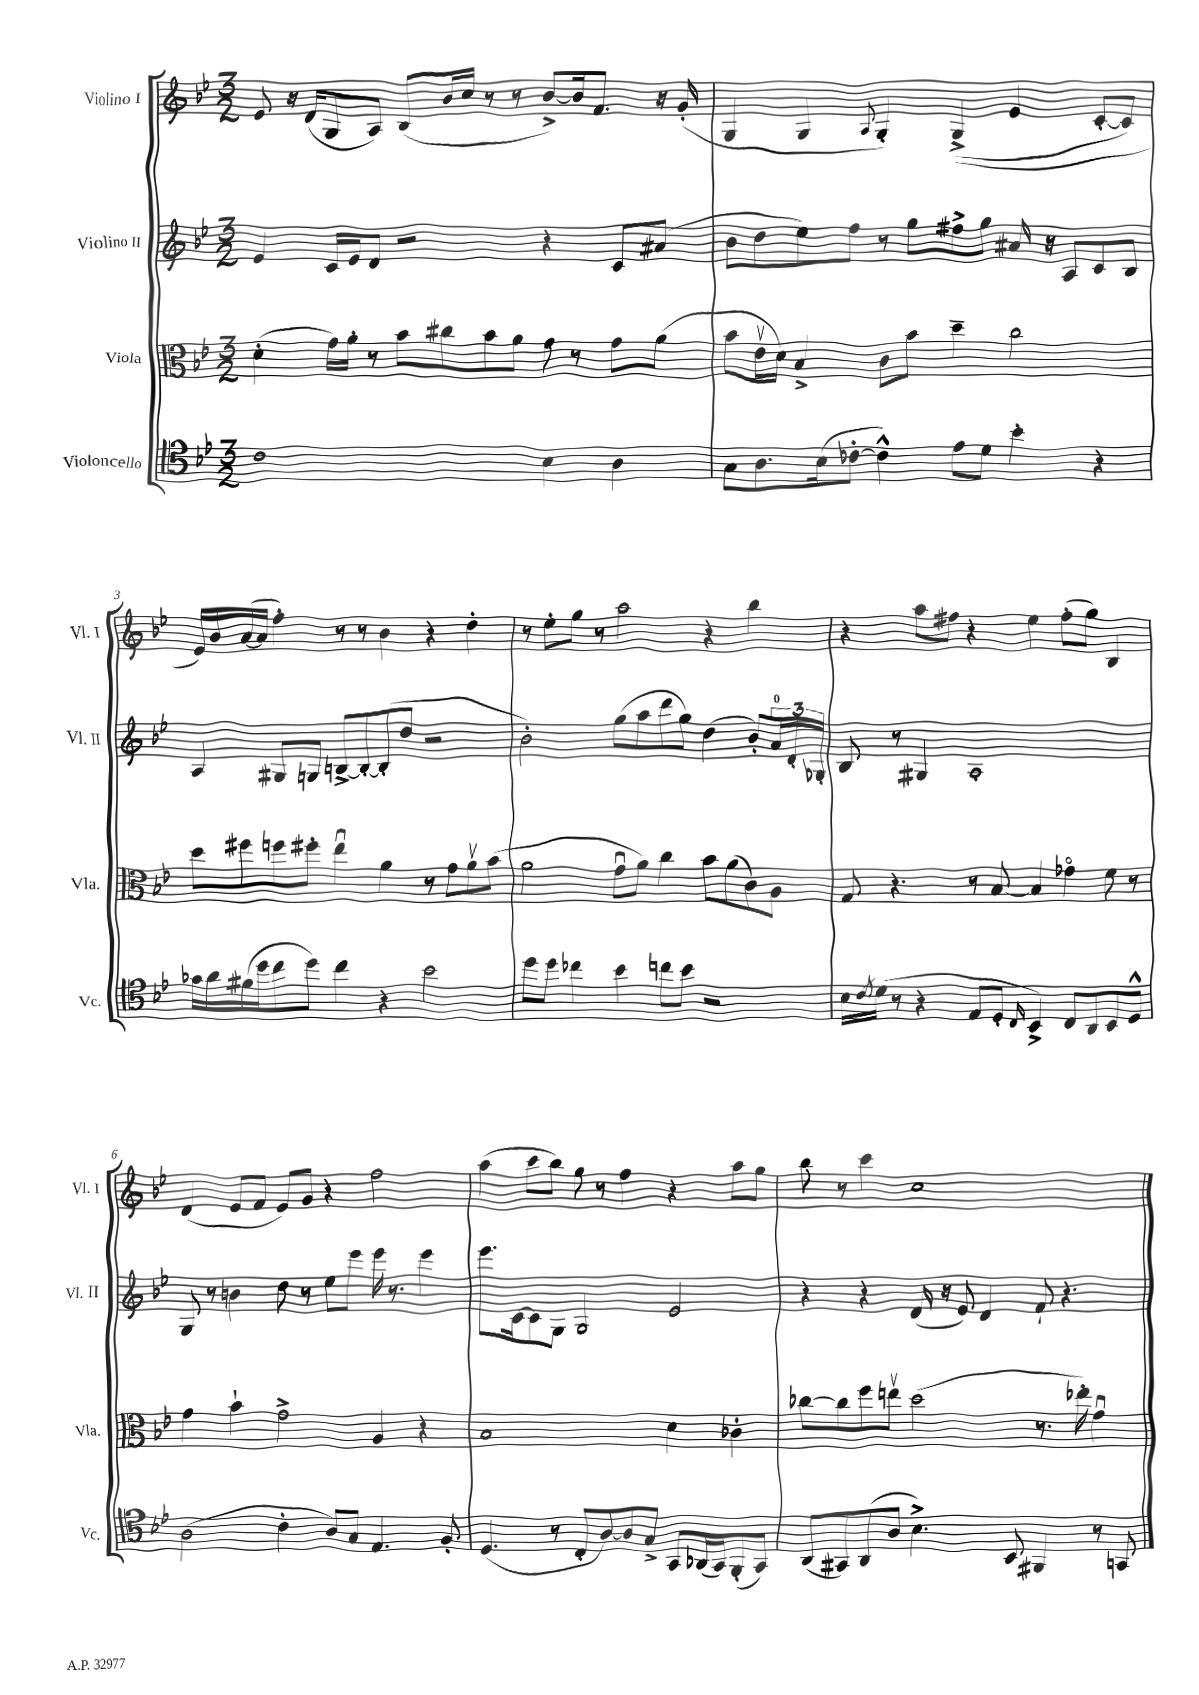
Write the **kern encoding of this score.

**kern	**kern	**kern	**kern
*staff4	*staff3	*staff2	*staff1
*clefC4	*clefC3	*clefG2	*clefG2
*k[b-e-]	*k[b-e-]	*k[b-e-]	*k[b-e-]
*M3/2	*M3/2	*M3/2	*M3/2
1c	(4d'	4e-	8e-
.	.	.	16r
.	.	.	(16d
.	16g)	16c	8G
.	16a'	16e-	.
.	8r	8d	8A)
.	8b-	2r	(8B-
.	8cc#	.	16b-
.	.	.	16cc
.	8b-	.	8r
.	8a	.	8r
4B-	8g	4r	[8b-^)
.	8r	.	16b-]
.	.	.	8.f
4A	8g	8c	.
.	(8a	(8a#	16r
.	.	.	(16g'
=	=	=	=
8G	8b-	8b-	4G
8.A	16e-v	8dd	.
.	16d)	.	.
.	4B-^	8ee-)	4G
(16B-	.	.	.
[8c-'	.	8ff	.
.	.	.	8qqA
4c-^^])	8c	8r	4G')
.	8b-	8gg	.
8e-	4dd~	8ff#^	&((4G^
8d	.	8gg	.
4b-'	2cc	16a#	4e-
.	.	16r	.
.	.	8A	.
4r	.	8c	[8c'
.	.	8B-	8c])
=	=	=	=
16g-	8dd	4A	16e-&)
16a	.	.	16b-
(16f#	8ff#	.	([16a
16dd	.	.	16a]
8cc	8ff	8G#	4ff')
8dd)	8ff#'	8G	.
4cc	4ee-u	[8B^	8r
.	.	8B'_	8r
4r	4a	(8B']	4b-
.	.	8dd	.
2b-	8r	2r	4r
.	8g	.	.
.	8av	.	4dd'
.	(8b-	.	.
=	=	=	=
8dd	2a	2b-')	8r
8dd	.	.	8ee-'
4cc-	.	.	8gg
.	.	.	8r
4b-	8gu	(8gg	2aa
.	8a)	8aa	.
8cc	4cc	8ddd	.
8b-	.	8gg)	.
2r	8b-	(4dd	4r
.	(8a	.	.
.	8c)	8b-')	4bb-
.	8A	24a	.
.	.	24d'	.
.	.	24G-'	.
=	=	=	=
16B-	8G	8B-	4r
8qc	.	.	.
(16d	.	.	.
8r	4.r	8r	.
4r	.	4G#	8aa
.	.	.	8ff#
8E-	8r	1A'	4r
8D'	[8B-	.	.
16qqC	.	.	.
4BB-^)	4B-]	.	4ee-
8C	4g-o	.	(8ff#'
8AA	.	.	8gg)
8BB-	8f	.	4B-
8D^^	8r	.	.
=	=	=	=
(2A	4g	8G	(4d
.	.	8r	.
.	4b-`	4b	8e-
.	.	.	8f
4c'	2g^	8dd	8e-)
.	.	8r	8g
8A)	.	8ee-	4r
8G	.	8eee-	.
4.E-	4A	16eee-	2ff
.	.	8.r	.
.	4r	4eee-	.
8F'	.	.	.
=	=	=	=
(4.D	1B-	8.eee-	(4aa
.	.	[16c	.
.	.	8c]	8ccc
8r	.	8G	8bb-)
8C'	.	2G	8gg
[8A)	.	.	8r
8A]	.	.	4ff
8G^	.	.	.
8GG	4d	2e-	4r
(16AA-	.	.	.
16GG)	.	.	.
(8FF'	4c-'	.	8aa
8GG)	.	.	8gg
=	=	=	=
(8AA	[8cc-	4r	8bb-
8GG#)	8cc-]	.	8r
(8AA	8ff	4r	4ccc
8A	8eev	.	.
4.B-^)	(2dd	(16d	1cc
.	.	16r	.
.	.	8e-)	.
.	.	4d	.
8BB-	.	.	.
4FF#	8.r	8f`	.
.	.	4.r	.
.	16ee-')	.	.
8r	4gu	.	.
8GG	.	.	.
==	==	==	==
*-	*-	*-	*-
